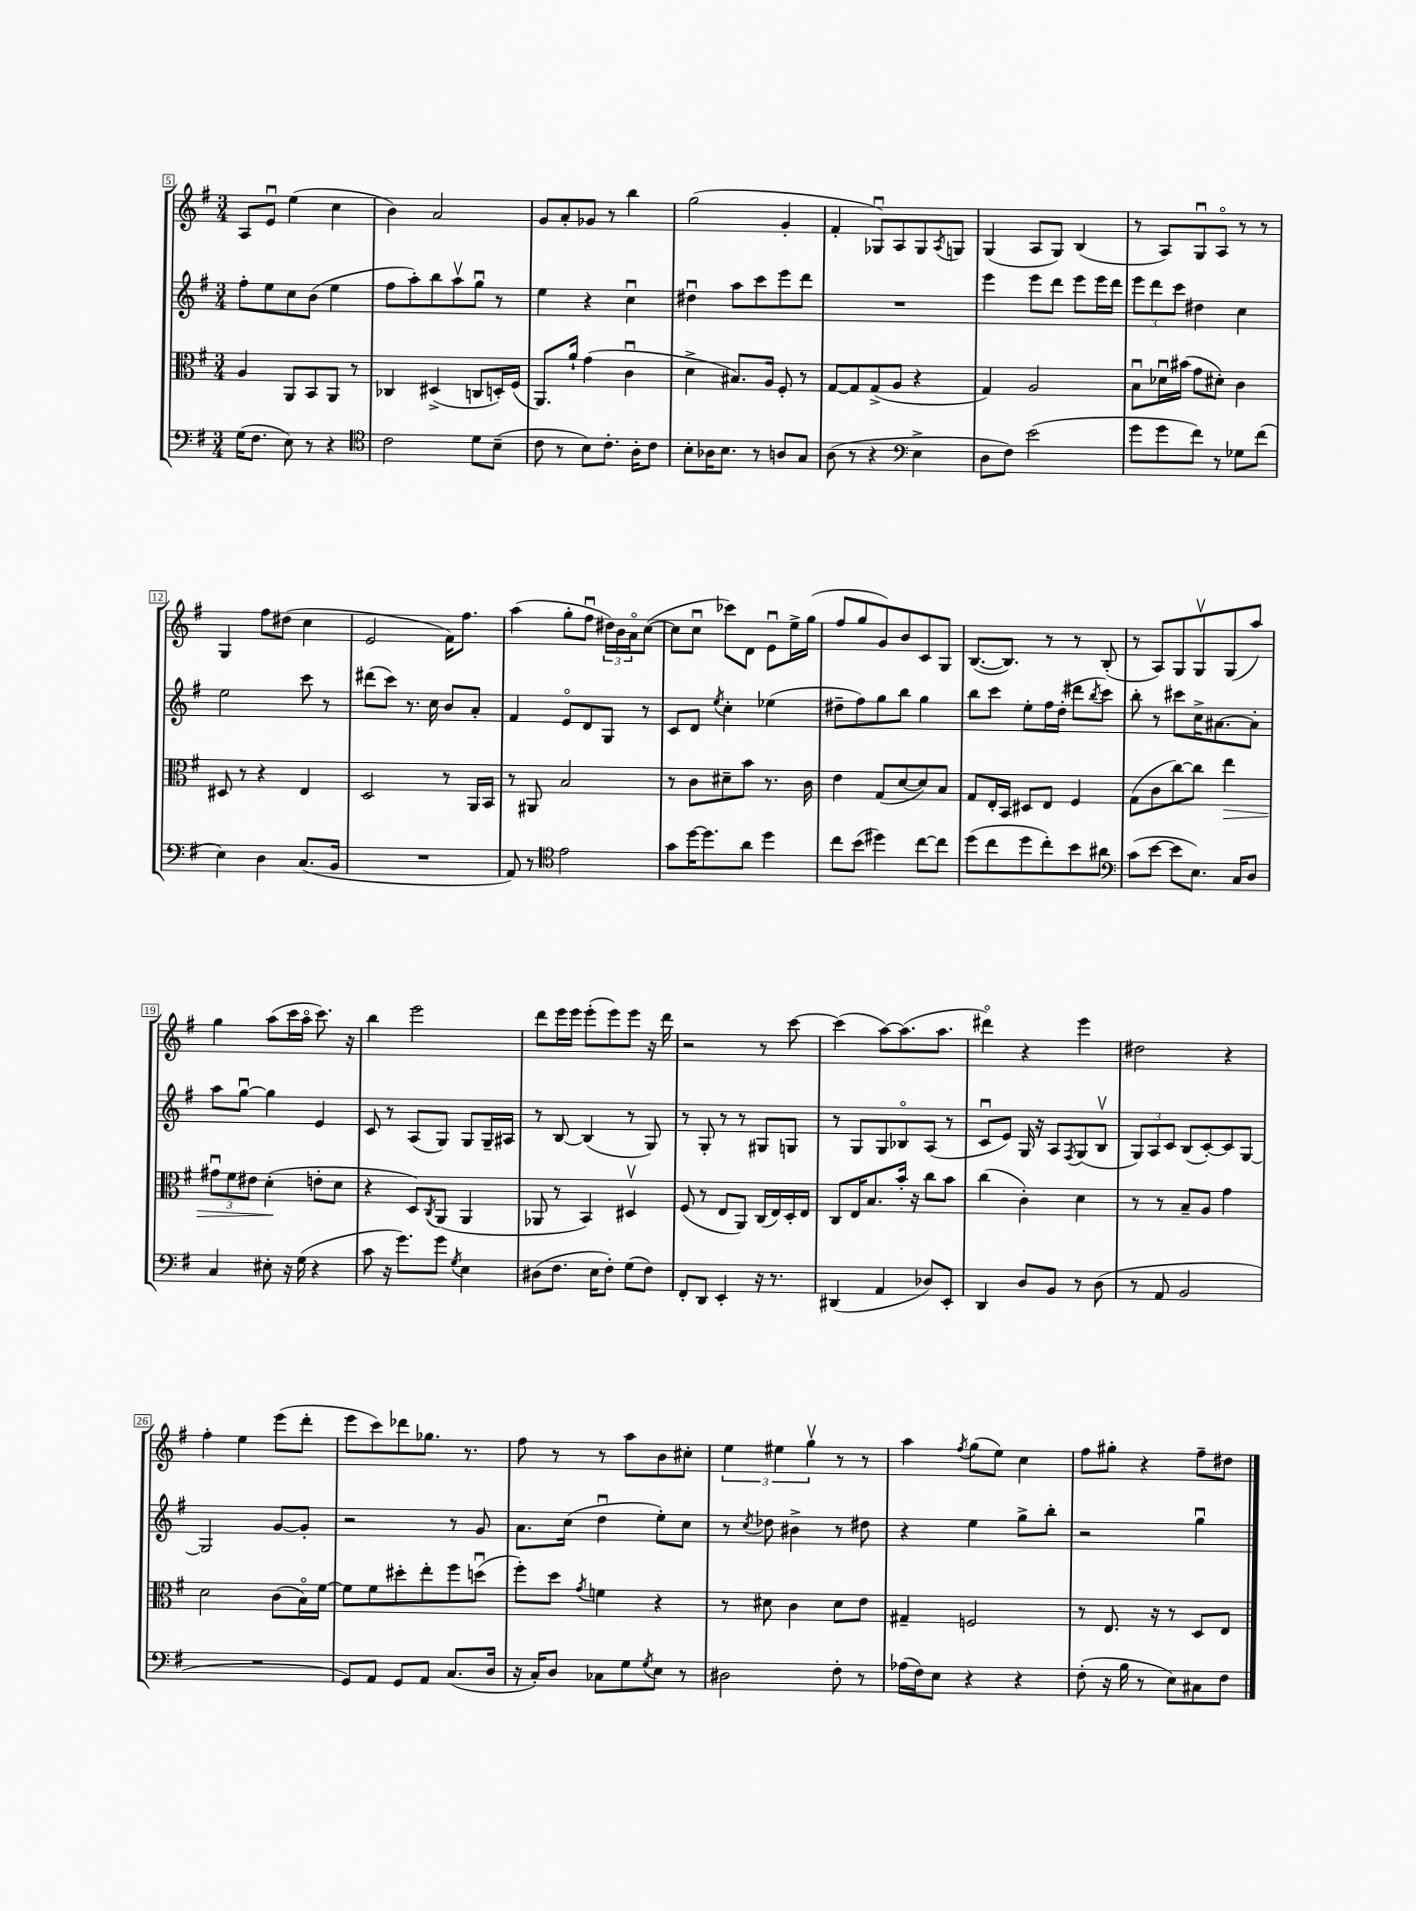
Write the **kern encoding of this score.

**kern	**kern	**kern	**kern
*staff4	*staff3	*staff2	*staff1
*clefF4	*clefC3	*clefG2	*clefG2
*k[f#]	*k[f#]	*k[f#]	*k[f#]
*M3/4	*M3/4	*M3/4	*M3/4
(16G	4A	8ff#'	8A
8.F#	.	.	.
.	.	8ee	8eu
8E)	8AA	8cc	(4ee
8r	8BB	(8b	.
4r	8AA	4ee	4cc
.	8r	.	.
=	=	=	=
*clefC4	*	*	*
2c	4C-	8ff#	4b)
.	.	8aa')	.
.	(4D#^	8bb	2a
.	.	8aav	.
8d	8C	8ggu	.
(8B~	16D')	8r	.
.	(16F#	.	.
=	=	=	=
8c	8.AA)	4ee	8g
8r	.	.	8a'
.	16a`	.	.
8B)	(4g	4r	8g-
8.c'	.	.	8r
.	4cu	4ccu	4bb
16A'	.	.	.
8c	.	.	.
=	=	=	=
8B'	4d^	4dd#u	(2gg
16A-	.	.	.
8.B	.	.	.
.	8.B#)	8aa	.
8r	.	8ccc	.
.	16A	.	.
8A	8F#'	8eee	4g'
8G	8r	8ddd	.
=	=	=	=
(8A	[8G	2.r	4f#'
8r	8G]	.	.
4r	(8G^	.	8G-u)
.	8A	.	8A
*clefF4	*	*	*
4E^	4r	.	8G-
.	.	.	8qA
.	.	.	8G
=	=	=	=
8D	4G)	4eee	(4G
8F#)	.	.	.
(2e	2A	8eee	8A
.	.	8ddd	8G)
.	.	8eee	(4B
.	.	16eee	.
.	.	16ddd	.
=	=	=	=
8g	8Bu	12eee	8r
.	.	12ddd	.
8g	16d-u	.	8A)
.	.	12ccc	.
.	(16b#	.	.
8f#)	8g	4dd#	8Gu
8r	8d#')	.	8Ao
8G-	4c	4cc	8r
(8f#	.	.	8r
=	=	=	=
4E)	8D#	2ee	4G
.	8r	.	.
4D	4r	.	8ff#
.	.	.	(8dd#
(8.C	4E	8ccc	4cc
.	.	8r	.
16BB	.	.	.
=	=	=	=
2.r	2D	(8ddd#	2e
.	.	8ccc)	.
.	.	8.r	.
.	.	16cc	.
.	8r	8b	16f#)
.	.	.	8.ff#
.	16AA	8a'	.
.	16BB	.	.
=	=	=	=
8AA)	8r	4f#	(4aa
8r	8AA#	.	.
*clefC4	*	*	*
2e	2B	8eo	8gg'
.	.	8d	8ff#u
.	.	8G	24dd#)
.	.	.	24b
.	.	.	24ao
.	.	8r	([8cc
=	=	=	=
8g	8r	8c	8cc]
[16dd	8c	8d	8ccu
8.dd]	.	.	.
.	.	8qee	.
.	8d#~	4cc'	8ccc-)
8a	8b	.	8d
4dd	8.r	(4ee-	8eu
.	.	.	16ee^
.	16c	.	(16gg
=	=	=	=
8cc	4e	8dd#~	8ff#
(8b	.	8ff#)	8gg
4dd#)	(8G	8gg	8g)
.	[8d	8bb	8b
[8cc	8d])	4gg	8c
8cc]	8B	.	8G
=	=	=	=
(8dd	8G	8bb	([8.B
8cc	16E'	8ccc	.
.	16BB	.	8.B])
8dd	8D#	8ee'	.
8cc')	8E	16ff#	8r
.	.	(16dd'	.
8b	4F#	8ddd#	8r
.	.	8qbb	.
8a#	.	8ccc)	(8B'
=	=	=	=
*clefF4	*	*	*
(8c	(8G	8bb'	8r
[8e	8c	8r	8A)
8e]	[8cc)	8ccc#	8G
8.E)	8cc]	16cc^	8Gv
.	.	[8.a#	.
.	4ee	.	(8G
16C	.	.	.
8D	.	8a#']	8aa)
=	=	=	=
4C	12g#u	8aa	4gg
.	12f#	.	.
.	.	[8ggu	.
.	12e#	.	.
8E#'	(4d'	4gg]	(8aa
16r	.	.	16ccc
(16G	.	.	16aao
4r	8e'	4e	8.ccc)
.	8d	.	.
.	.	.	16r
=	=	=	=
8c	4r	8c	4bb
16r	.	8r	.
8.g)	.	.	.
.	8D)	(8A	2eee
.	8qC	.	.
8g	(8AA	8G)	.
8qG	.	.	.
4E	4AA	8G	.
.	.	16G~	.
.	.	16A#	.
=	=	=	=
(8D#	8AA-	8r	8ddd
8.F#	8r	[8B	16eee
.	.	.	16eee
.	4BB)	(4B]	(8eee'
16E	.	.	.
8F#')	.	.	8eee)
(8G	4D#v	8r	8eee
8F#)	.	8G)	16r
.	.	.	16ddd
=	=	=	=
8FF#'	(8F#	8r	2r
8DD	8r	8G'	.
4EE'	8E	8r	.
.	8AA)	8r	.
16r	(16C	8G#	8r
8.r	16E)	.	.
.	16D'	8G	[8ccc
.	16E	.	.
=	=	=	=
(4DD#	8C	8r	(4ccc]
.	16E	8G	.
.	8.B	.	.
4AA	.	8G	[8aa)
.	16b'	8B-o	(8.aa]
.	16r	.	.
8D-)	8cc	(8A	.
.	.	.	8.aa
8EE'	8b	8r	.
=	=	=	=
4DD	(4cc	8cu	4ddd#o)
.	.	8e)	.
8D	4c')	16G	4r
.	.	16r	.
8BB	.	8A	.
.	.	8qF#	.
8r	4d	(8G	4eee
(8D	.	8Bv	.
=	=	=	=
8r	8r	12G)	2dd#
.	.	12A	.
8AA	8r	.	.
.	.	12c	.
2BB	8B~	(8B	.
.	8A	[8c')	.
.	4g	8c]	4r
.	.	[8G	.
=	=	=	=
2.r	2d	2G]	4ff#'
.	.	.	4ee
.	(8c	[8g	(8eee
.	16Bo)	8g']	8ddd'
.	[16f#	.	.
=	=	=	=
8GG)	8f#]	2r	8eee
8AA	8f#	.	8ccc)
8GG	8dd#'	.	8ddd-
8AA	8ee'	.	8.gg-
(8.C	8ff#	8r	.
.	.	.	8.r
.	(8ddu	8g	.
16D	.	.	.
=	=	=	=
16r	8ff#')	8.a	8ff#
16C')	.	.	.
8D	8dd	.	8r
.	.	(16cc	.
.	8qg	.	.
8C-	4f	4ddu	8r
8G	.	.	8aa
8qG	.	.	.
8E	4r	8ee')	8b
8r	.	8cc	8cc#'
=	=	=	=
2D#	8r	8r	6ee
.	.	8qcc	.
.	8d#	8dd-	.
.	.	.	6ee#
.	4c	4b#^	.
.	.	.	6ggv
8F#'	8d#	8r	8r
8r	8e	8dd#	8r
=	=	=	=
(16A-	4G#~	4r	4aa
16F#)	.	.	.
8E	.	.	.
.	.	.	8qff#
4r	2F	4ee	(8gg
.	.	.	8ee)
4r	.	8gg^	4cc
.	.	8bb'	.
=	=	=	=
(8F#'	8r	2r	8ff#
16r	8.E	.	8gg#'
16B	.	.	.
8r	.	.	4r
.	16r	.	.
8E)	8r	.	.
8C#	8D	4ggu	8ff#~
8F#	8E	.	8dd#
==	==	==	==
*-	*-	*-	*-
